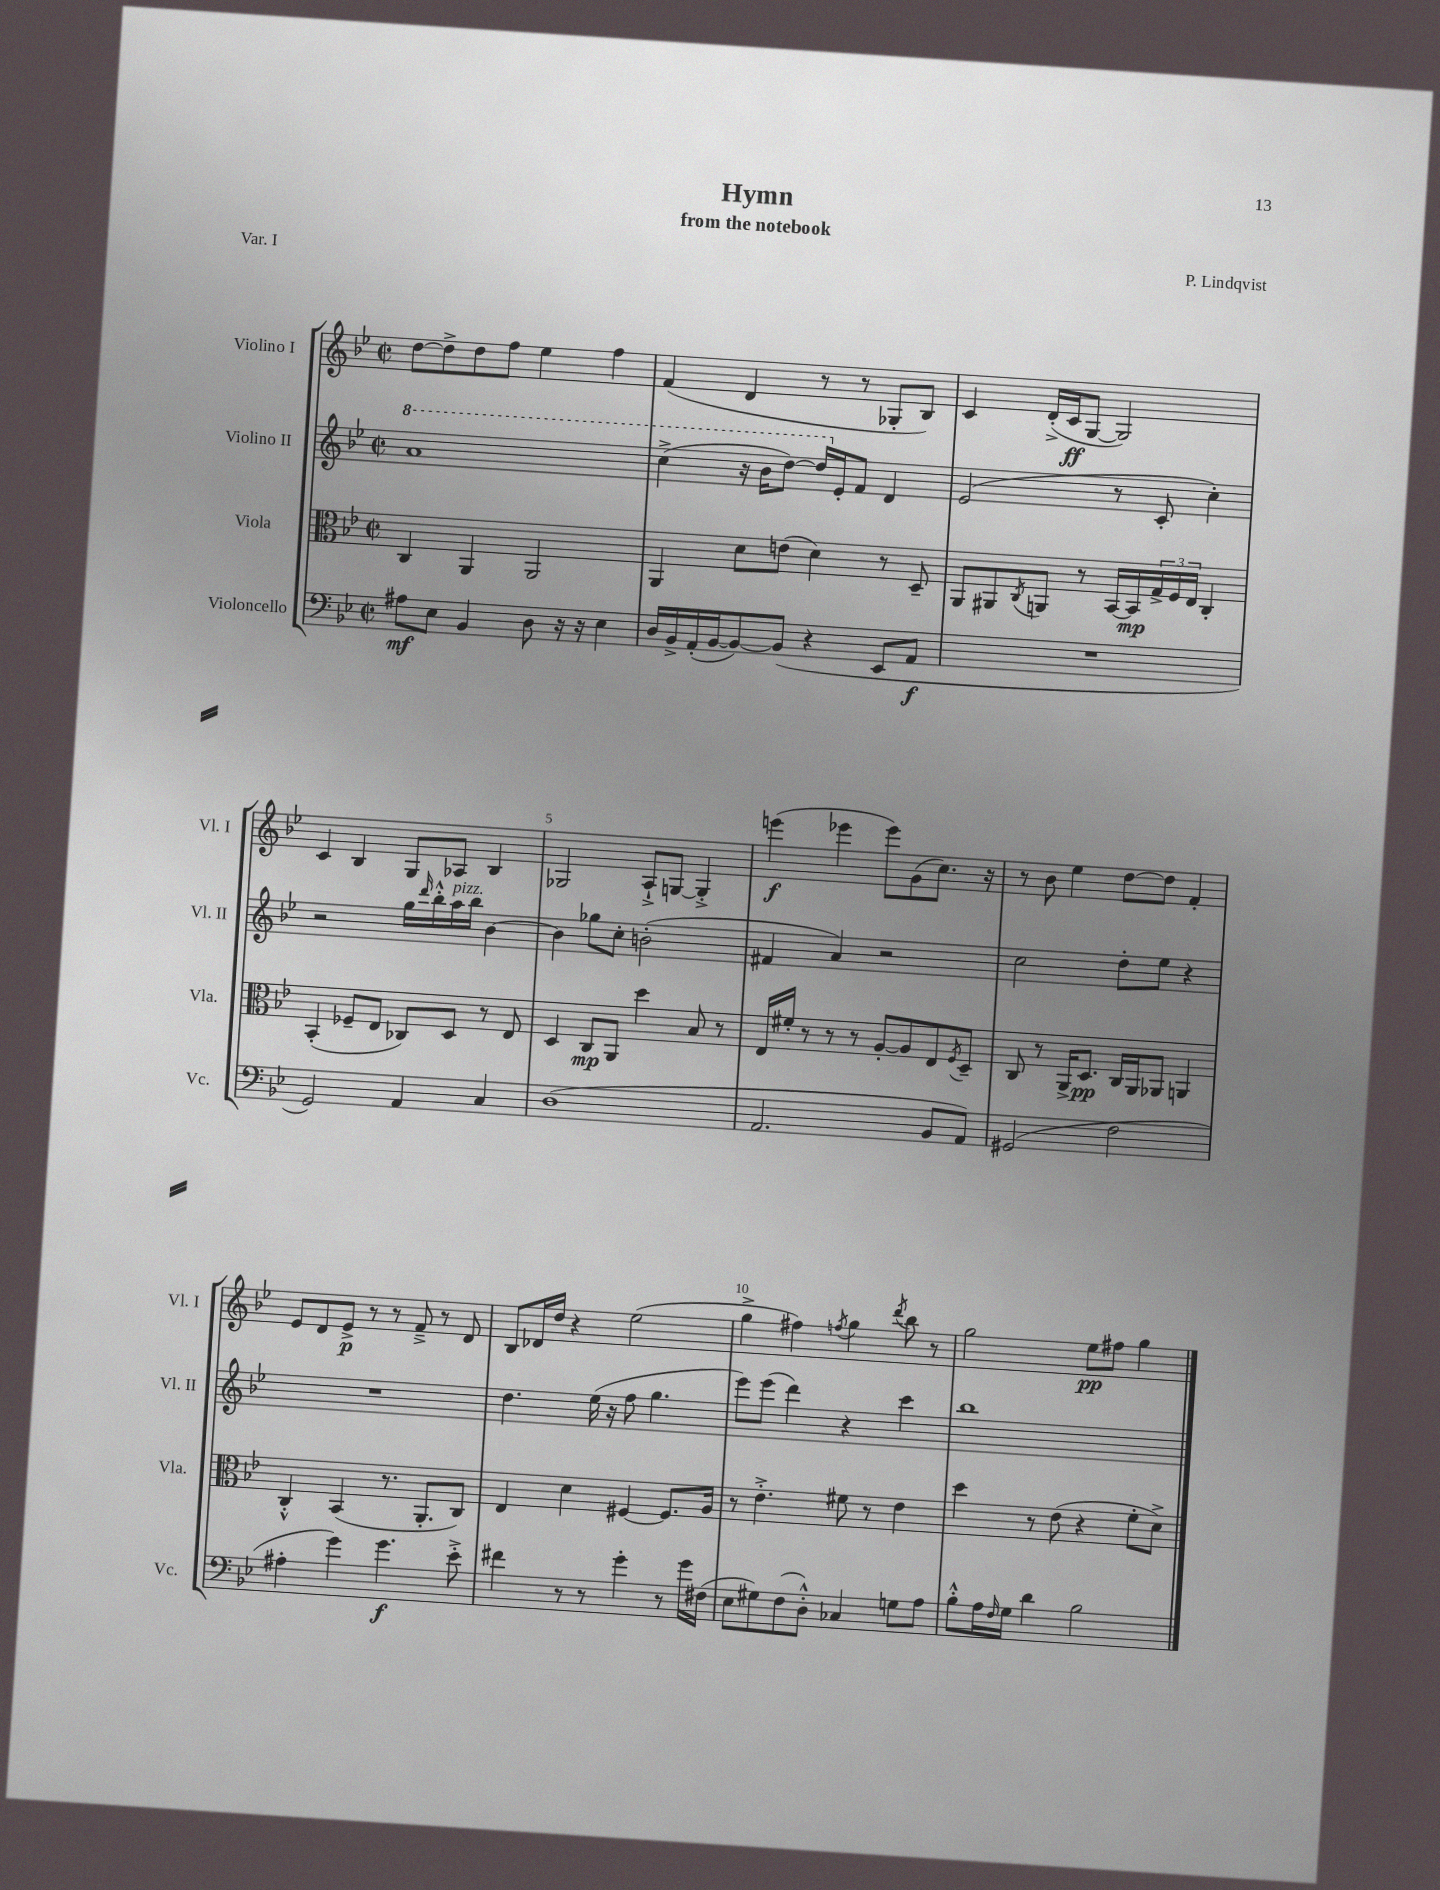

**kern	**kern	**kern	**kern
*staff4	*staff3	*staff2	*staff1
*clefF4	*clefC3	*clefG2	*clefG2
*k[b-e-]	*k[b-e-]	*k[b-e-]	*k[b-e-]
*M2/2	*M2/2	*M2/2	*M2/2
*met(c|)	*met(c|)	*met(c|)	*met(c|)
8A#	4C	1aa	[8dd
8E-	.	.	8dd^]
4BB-	4AA	.	8dd
.	.	.	8ff
8D	2AA	.	4ee-
16r	.	.	.
16r	.	.	.
4E-	.	.	4ff
=	=	=	=
16D	4AA	(4ccc^	(4f
16BB-^	.	.	.
(16AA'	.	.	.
[16BB-	.	.	.
8BB-_)	8d	16r	4d
.	.	16bb-	.
(8BB-]	(8e	[8ddd)	.
4r	4d)	16ddd]	8r
.	.	16e-'	.
.	.	8f	8r
8EE-	8r	4d	8G-'
8AA	8D~	.	8B-)
=	=	=	=
1r	8AA	(2e-	4c
.	8AA#	.	.
.	8qC	.	.
.	8AA	.	(16d'^
.	.	.	16c
.	8r	.	[8G
.	[16BB-	8r	2G])
.	16BB-]	.	.
.	24G^	8c'	.
.	24F	.	.
.	24E-	.	.
.	4C'	4cc')	.
=	=	=	=
2GG)	(4BB-'	2r	4c
.	8F-~	.	4B-
.	8E-	.	.
4AA	8C-)	16gg	8G
.	.	16qqddd	.
.	.	16bb-'^^	.
.	8D	16aa	8A-
.	.	16bb-	.
4C	8r	[4b-	4B-
.	8E-	.	.
=	=	=	=
(1D	4D	4b-]	2G-
.	8C	8gg-	.
.	8AA	8cc'	.
.	4dd	(2b'	8A`^
.	.	.	[8G
.	8B-	.	4G'^]
.	8r	.	.
=	=	=	=
2.AA	16E-	4f#	(4eee
.	16f#'	.	.
.	8r	.	.
.	8r	4a)	4eee-
.	8r	.	.
.	[8A'	2r	8eee-)
.	8A]	.	(8g
8BB-	8E-	.	8.cc)
.	8qF	.	.
8AA)	8D~	.	.
.	.	.	16r
=	=	=	=
(2GG#	8C	2cc	8r
.	8r	.	8b-
.	16AA^	.	4ee-
.	8.D	.	.
2F	16C	8dd'	[8dd
.	16AA	.	.
.	8AA-	8ee-	8dd]
.	4AA	4r	4f'
=	=	=	=
4A#'	4C'^^	1r	8e-
.	.	.	8d
4g)	(4BB-	.	8e-^
.	.	.	8r
4.g	8.r	.	8r
.	.	.	8f~^
.	8.AA'	.	.
.	.	.	8r
8e-'^	8C)	.	8d
=	=	=	=
4f#	4E-	4.dd	8B-
.	.	.	16d-
.	.	.	16dd
8r	4d	.	4r
8r	.	(16ee-	.
.	.	16r	.
4g'	[4F#	8ff	(2ee-
.	.	4.gg	.
8r	8.F#]	.	.
16g	.	.	.
(16F#	16A	.	.
=	=	=	=
8E-	8r	8eee-)	4gg^
8G#)	4.e-'^	(8eee-	.
(8F	.	4ddd)	4ff#)
8D'^^)	.	.	.
.	.	.	8qff
4C-	8f#	4r	4gg
.	8r	.	.
.	.	.	8qddd
8G	4e-	4ccc	8bb-
8A	.	.	8r
=	=	=	=
8B-'^^	4dd	1bb-	2gg
16A	.	.	.
16qqF	.	.	.
16G	.	.	.
4d	8r	.	.
.	(8e-	.	.
2B-	4r	.	8ee-
.	.	.	8ff#
.	8f'	.	4gg
.	8d^)	.	.
==	==	==	==
*-	*-	*-	*-
